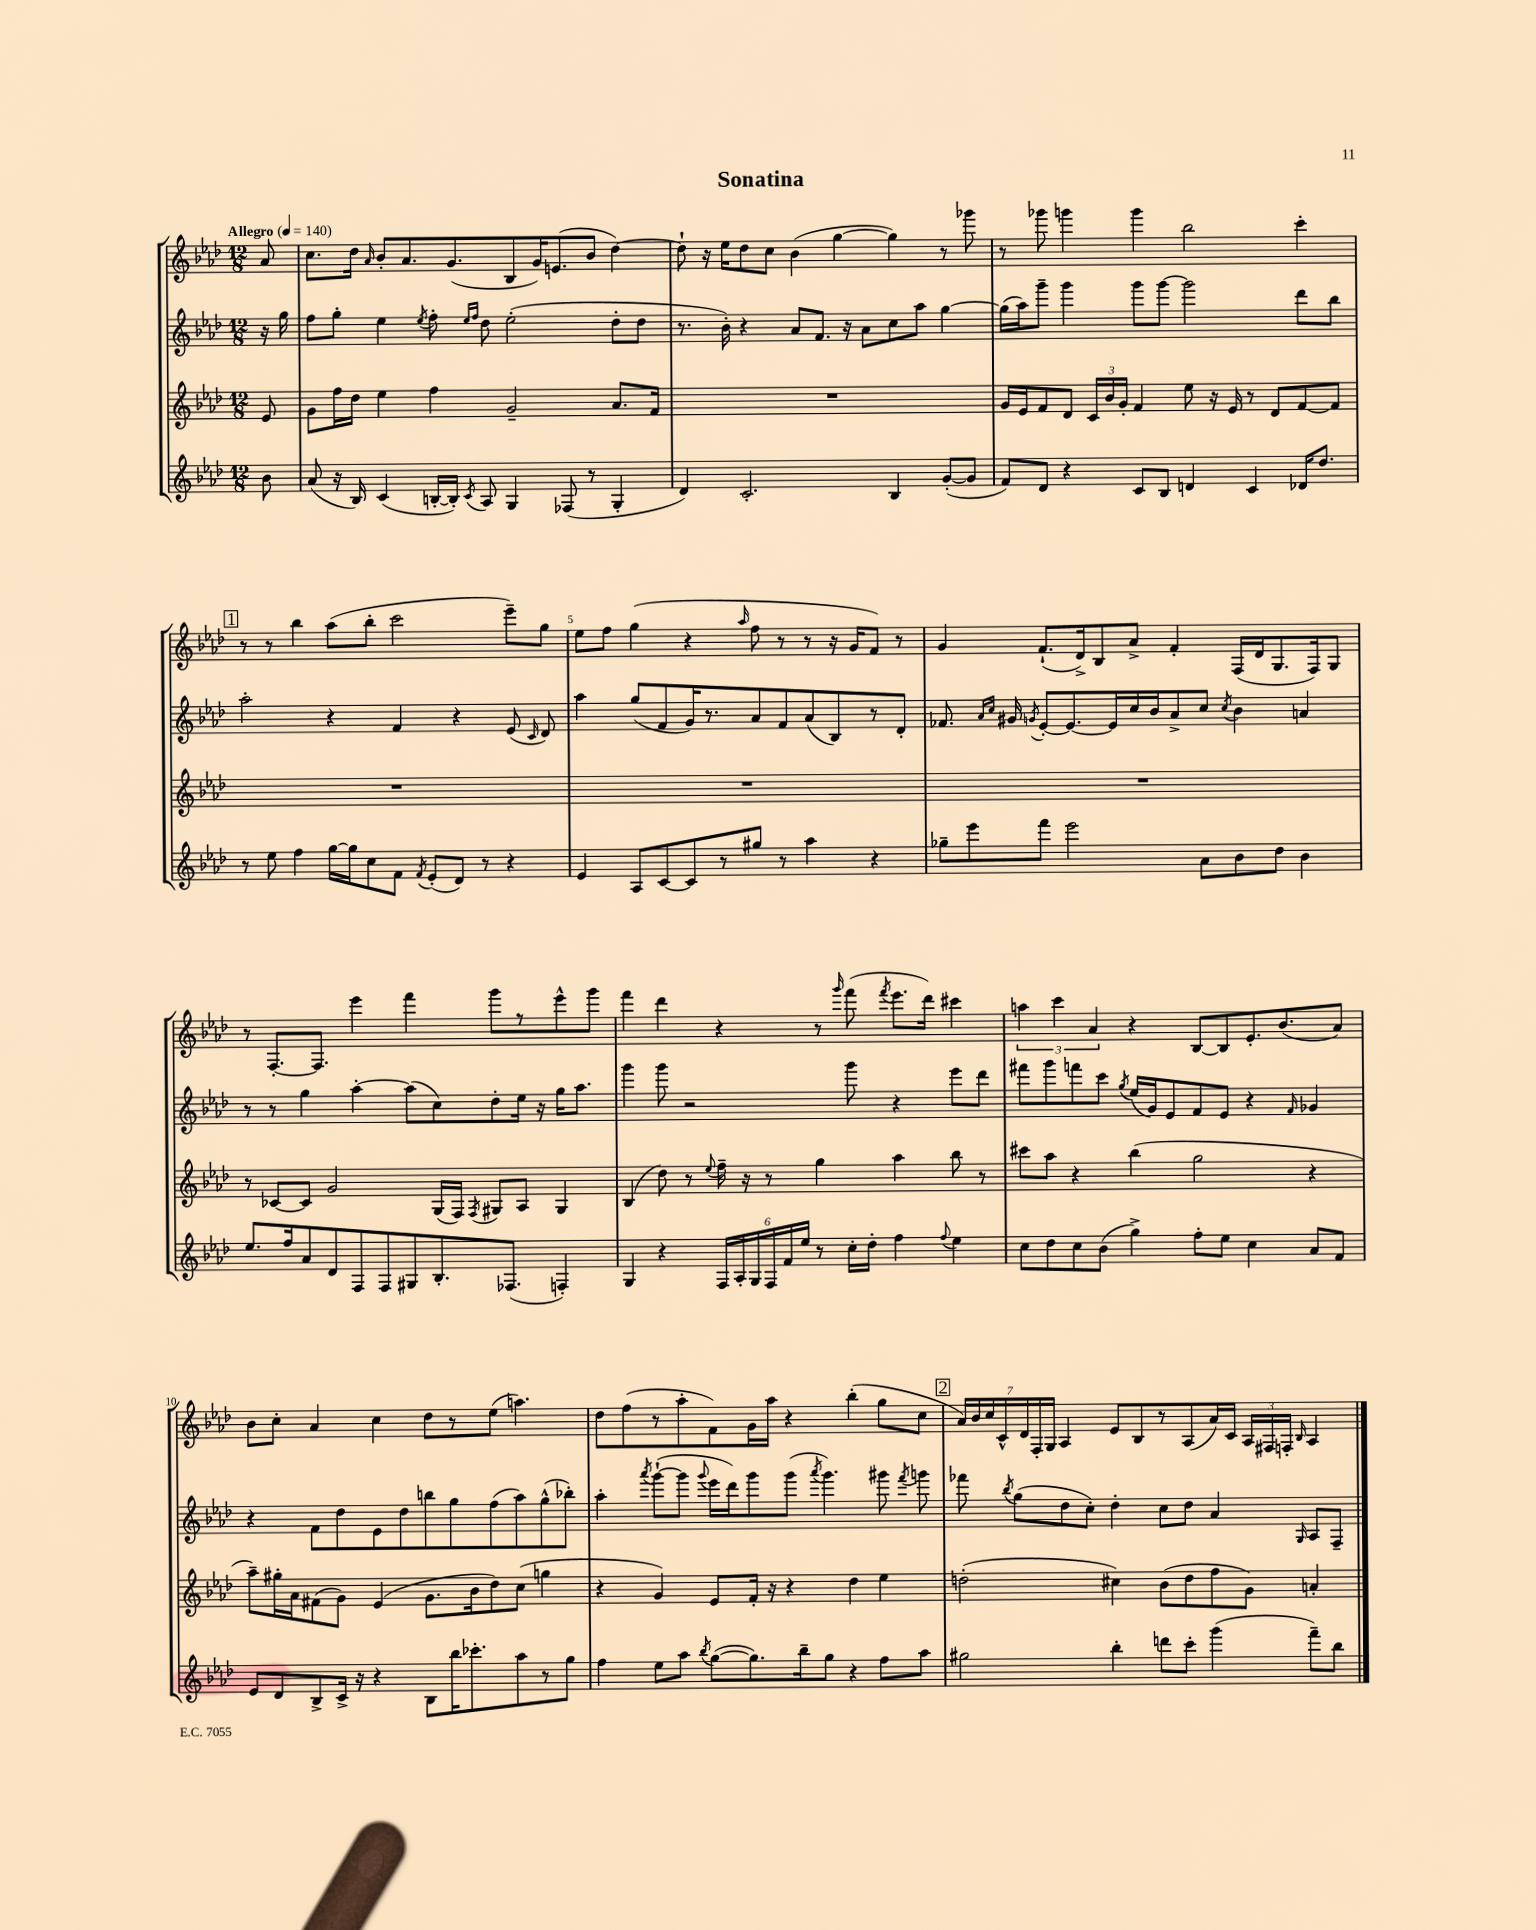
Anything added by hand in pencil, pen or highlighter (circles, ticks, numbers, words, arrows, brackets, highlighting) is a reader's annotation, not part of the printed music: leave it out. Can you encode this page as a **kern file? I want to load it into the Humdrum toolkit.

**kern	**kern	**kern	**kern
*staff4	*staff3	*staff2	*staff1
*clefG2	*clefG2	*clefG2	*clefG2
*k[b-e-a-d-]	*k[b-e-a-d-]	*k[b-e-a-d-]	*k[b-e-a-d-]
*M12/8	*M12/8	*M12/8	*M12/8
*MM140	*MM140	*MM140	*MM140
8b-	8e-	16r	8a-
.	.	16gg	.
=	=	=	=
(8a-	8g	8ff	8.cc
16r	16ff	8gg'	.
16B-)	16dd-	.	16dd-
.	.	.	16qqa-
(4c	4ee-	4ee-	8b-'
.	.	.	8.a-
.	.	8qee-	.
[16B'	4ff	8ff'	.
16B'])	.	.	(8.g
.	.	16qqee-	.
8qc	.	16qqff	.
8A-	.	8dd-	.
4G	2g~	(2ee-'	8B-
.	.	.	16g)
.	.	.	(8.e
(8F-	.	.	.
8r	.	.	8b-
4G'	8.a-	8dd-'	[4dd-)
.	.	8dd-	.
.	16f	.	.
=	=	=	=
4d-)	1.r	8.r	8dd-`]
.	.	.	16r
.	.	16b-')	16ee-
2.c'	.	4r	8dd-
.	.	.	8cc
.	.	8a-	(4b-
.	.	8.f	.
.	.	.	[4gg
.	.	16r	.
.	.	8a-	.
4B-	.	8cc	4gg])
.	.	8aa-	.
([8g'	.	[4gg	8r
8g]	.	.	8ggg-
=	=	=	=
8f)	16g	(16gg]	8r
.	16e-	16aa-)	.
8d-	8f	8ggg~	8ggg-
4r	8d-	4ggg	4ggg
.	24c	.	.
.	24b-	.	.
.	24g'	.	.
8c	4f	8ggg	4ggg
8B-	.	[8ggg	.
4d	8ee-	2ggg]	2bb-
.	16r	.	.
.	16e-	.	.
4c	8r	.	.
.	8d-	.	.
16d-	[8f	8ddd-	4ccc'
8.dd-	.	.	.
.	8f]	8bb-	.
=	=	=	=
8r	1.r	2aa-'	8r
8ee-	.	.	8r
4ff	.	.	4bb-
[16gg	.	4r	(8aa-
16gg]	.	.	.
8cc	.	.	8bb-'
8f	.	4f	2ccc
8qf	.	.	.
(8e-'	.	.	.
8d-)	.	4r	.
8r	.	.	.
4r	.	(8e-	8eee-~)
.	.	16qqc	.
.	.	8d-)	8gg
=	=	=	=
4e-	1.r	4aa-	8ee-
.	.	.	8ff
8A-	.	(8gg	(4gg
[8c	.	8f	.
8c]	.	16g)	4r
.	.	8.r	.
8r	.	.	.
.	.	.	16qqaa-
8gg#	.	8a-	8ff
8r	.	8f	8r
4aa-	.	(8a-	8r
.	.	8B-)	16r
.	.	.	16g
4r	.	8r	8f)
.	.	8d-'	8r
=	=	=	=
8gg-~	1.r	8.f-	4g
8eee-	.	.	.
.	.	16qqa-	.
.	.	16qqcc	.
.	.	16g#	.
.	.	8qg	.
8fff	.	[8e-'	(8.f`
2eee-	.	8.e-_	.
.	.	.	16d-^)
.	.	.	8B-
.	.	16e-]	.
.	.	16cc	8a-^
.	.	16b-	.
.	.	8a-^	4f'
8a-	.	8cc	.
.	.	8qcc	.
8b-	.	4b-	(16F
.	.	.	16d-
8dd-	.	.	8.G
4b-	.	4a	.
.	.	.	16F)
.	.	.	8G
=	=	=	=
8.ee-	8r	8r	8r
.	[8c-	8r	[8.F'
16ff	.	.	.
8a-	8c-]	4gg	.
.	.	.	8.F]
8d-	2g	.	.
8F	.	[4aa-'	4eee-
8F	.	.	.
8G#	.	(8aa-]	4fff
8.B-'	(16G	8cc)	.
.	16F)	.	.
.	8qF	.	.
.	8G#	8dd-'	8ggg
(8.F-	.	.	.
.	8A-	16ee-	8r
.	.	16r	.
4F')	4G#	16gg	8eee-^^
.	.	8.aa-	.
.	.	.	8ggg
=	=	=	=
4G	(4B-	4ggg	4fff
4r	8dd-)	8ggg	4ddd-
.	8r	2r	.
.	8qqee-	.	.
24F	16ff~	.	4r
24A-'	.	.	.
.	16r	.	.
24G	.	.	.
24F	8r	.	.
24f	.	.	.
24ee-	.	.	.
8r	4gg	.	8r
.	.	.	16qqggg
16cc'	.	8ggg	(8fff
16dd-'	.	.	.
.	.	.	8qfff
4ff	4aa-	4r	8.eee-
.	.	.	16ddd-)
8qqff	.	.	.
4ee-	8bb-	8eee-	4ccc#
.	8r	8ddd-	.
=	=	=	=
8cc	8ccc#	8fff#	6aa
8dd-	8aa-	8ggg	.
.	.	.	6ccc
8cc	4r	8fff	.
.	.	.	6a-
(8b-	.	8ccc	.
.	.	8qgg	.
4gg^)	(4bb-	(16ee-	4r
.	.	16g)	.
.	.	8e-	.
8ff'	2gg	8f	[8B-
8ee-	.	8e-	8B-]
4cc	.	4r	8.e-'
.	.	.	(8.b-
.	.	16qqf	.
8a-	4r	4g-	.
8f	.	.	8a-)
=	=	=	=
8e-	8aa-~)	4r	8b-
8d-	16gg#'	.	8cc'
.	16a-	.	.
8B-^	(8f#	8f	4a-
16c^	8g)	8dd-	.
16r	.	.	.
4r	(4e-	8e-	4cc
.	.	8dd-	.
8B-	8.g	8bb	8dd-
16bb-	.	8gg	8r
8.ccc-'	16b-	.	.
.	8dd-)	(8ff	(8ee-
8aa-	(8cc	8aa-)	4.aa)
8r	4gg	(8gg^^	.
8gg	.	8bb-')	.
=	=	=	=
4ff	4r	4aa-'	8dd-
.	.	.	(8ff
.	.	8qaaa-	.
8ee-	4g)	([8ggg`	8r
8aa-	.	8ggg]	8aa-'
8qbb-	.	8qqggg	.
([8gg	8e-	16eee-	8f)
.	.	16ddd-)	.
8.gg])	16f'	8ggg	16g
.	16r	.	16aa-
.	4r	(8ggg	4r
16bb-~	.	.	.
.	.	8qaaa-	.
8gg	.	4.ggg)	.
4r	4dd-	.	(4bb-'
8ff	4ee-	8ggg#	8gg
.	.	8qfff	.
8aa-	.	8ggg	8cc
=	=	=	=
2gg#	(2dd'	8fff-	28a-)
.	.	.	28b-
.	.	.	28cc
.	.	.	28c^^
.	.	8qbb-	.
.	.	(8gg	.
.	.	.	28d-
.	.	.	28F'
.	.	.	28G
.	.	8dd-	4A-
.	.	8cc')	.
4bb-'	4cc#)	4dd-'	8e-
.	.	.	8B-
8ddd	(8b-	8cc	8r
8ccc'	8dd	8dd-	(8A-
(4ggg	8ff	4a-	16a-)
.	.	.	16c
.	8g)	.	24A-
.	.	.	24F#
.	.	.	24F'
.	.	16qqG	16qqB-
8fff~)	4a'	8A-	4A-
8bb-	.	8F~	.
==	==	==	==
*-	*-	*-	*-
